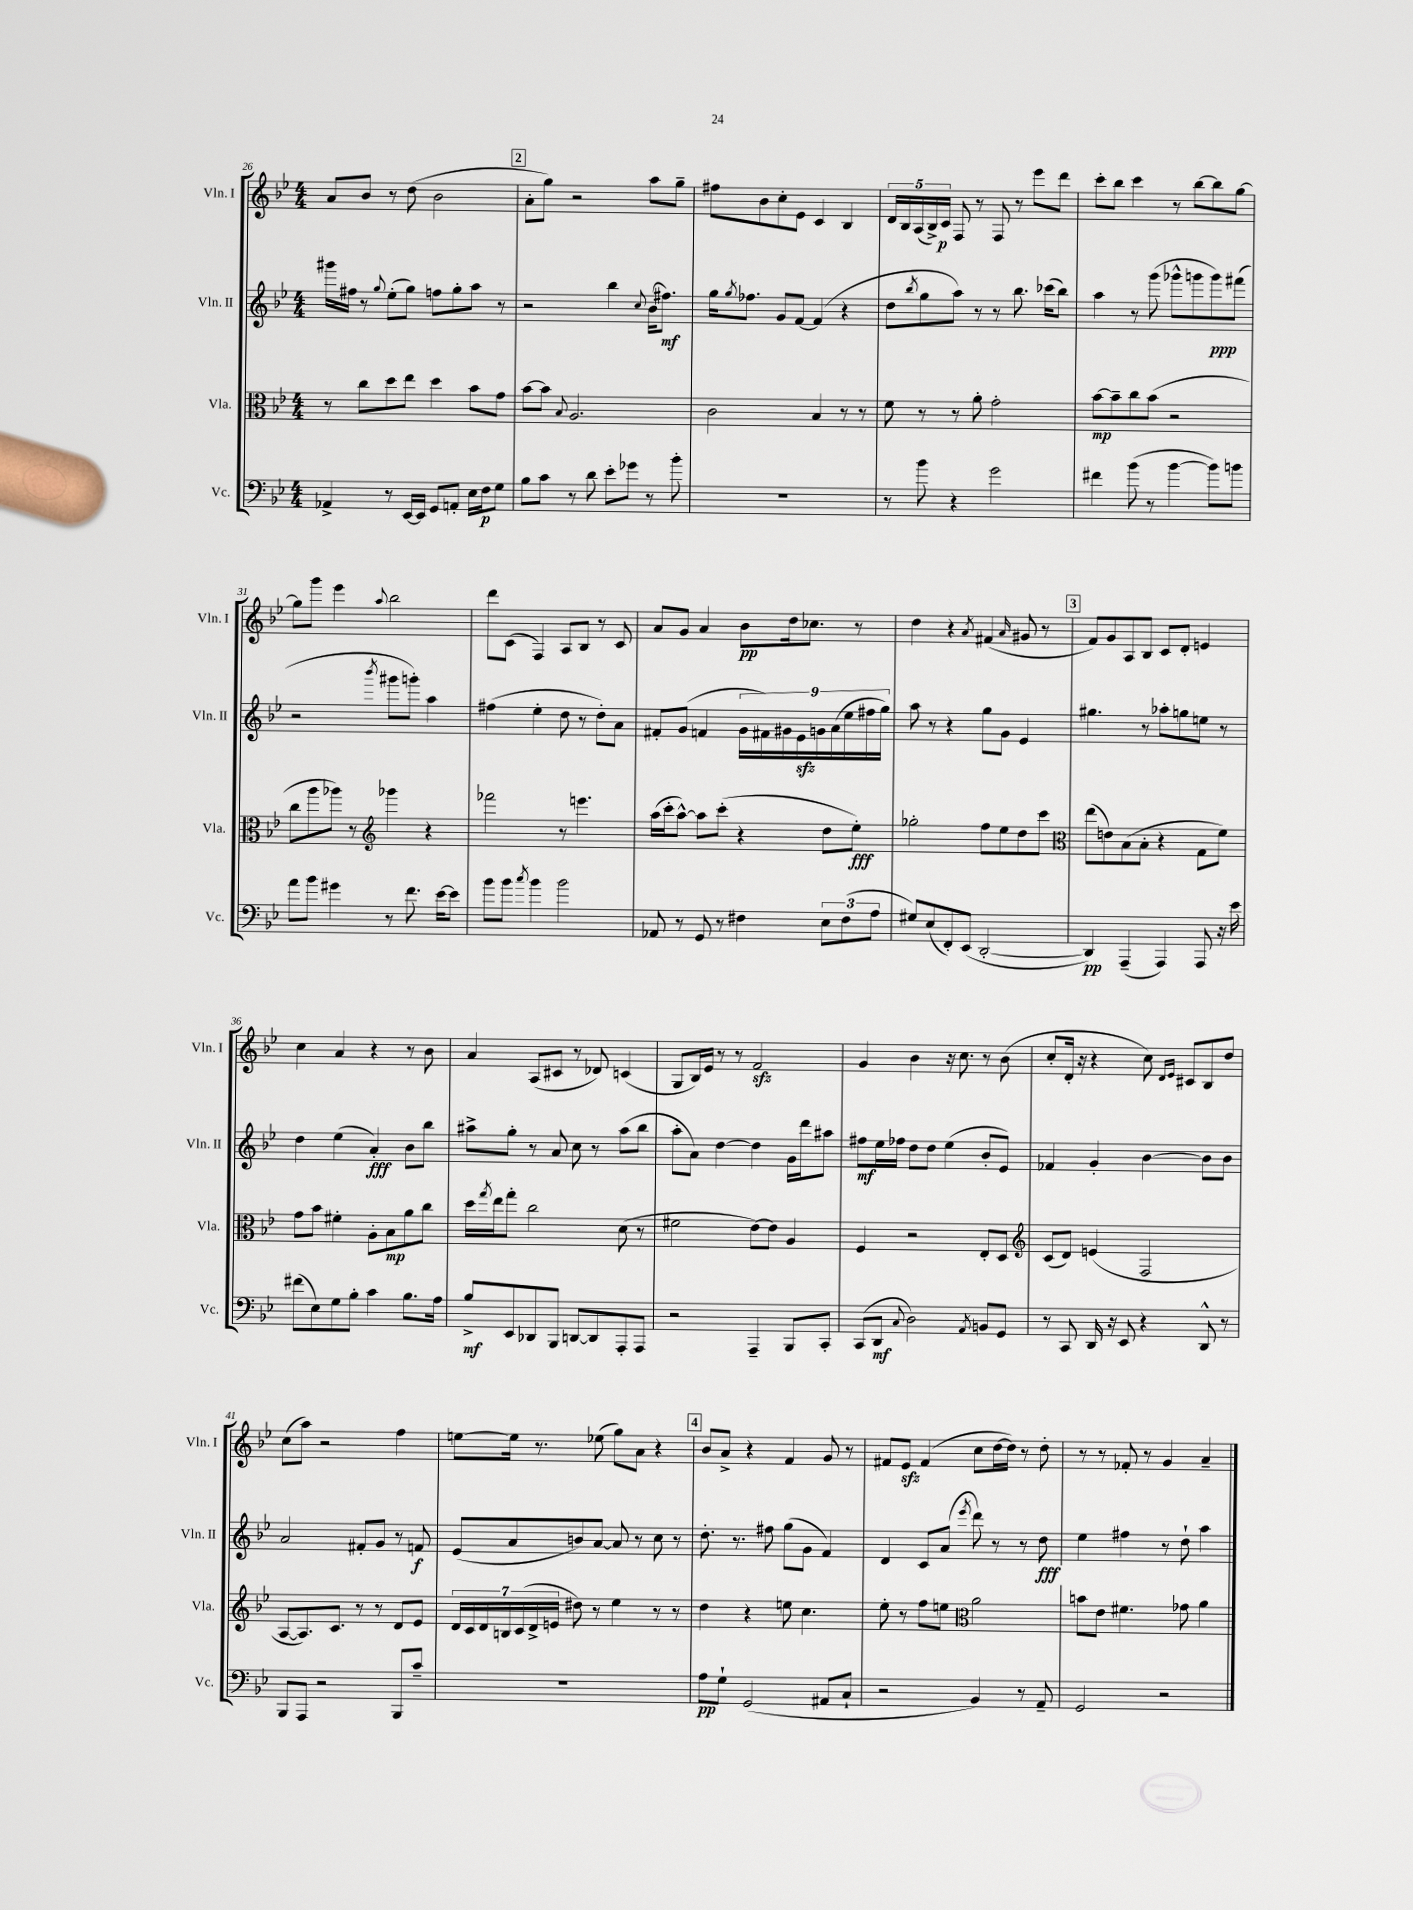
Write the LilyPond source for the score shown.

<<
\new StaffGroup <<
\new Staff = "s0" \with { instrumentName = "Vln. I" shortInstrumentName = "Vln. I" } {
    \clef treble \key bes \major \numericTimeSignature \time 4/4
    a'8 bes'8 r8 d''8( bes'2 |
    \mark \markup { \box "2" } a'8-. g''8) r2 a''8 g''8-- |
    fis''8 bes'8 c''8-. ees'8 c'4 bes4 |
    \tuplet 5/4 { d'16 bes16 a16( bes16->) c'16\p } f8 r8 f8 r8 ees'''8 d'''8 |
    c'''8-. bes''8 c'''4 r8 bes''8~ bes''8 g''8~ |
    g''8 g'''8 ees'''4 \appoggiatura { a''8 } bes''2 |
    d'''8 c'8( f4) a8 bes8 r8 c'8 |
    a'8 g'8 a'4 bes'8\pp d''16 ces''8. r8 |
    d''4 r4 \acciaccatura { a'8 } fis'4( \grace { a'16 } gis'8 r8 |
    \mark \markup { \box "3" } f'8) g'8 a8 bes8 c'8 d'8-. e'4 |
    c''4 a'4 r4 r8 bes'8 |
    a'4 a8( cis'8 r8 des'8) c'4( |
    g8 bes16) ees'16 r8 r8 f'2\sfz |
    g'4 bes'4 r16 c''8. r8 bes'8( |
    c''8-. d'16-. r16 r4 c''8) \grace { d'16 ees'16 } cis'8 bes8 d''8 |
    c''8( a''8) r2 f''4 |
    e''8~ e''16 r8. ees''8( g''8) a'8 r4 |
    \mark \markup { \box "4" } bes'8 a'8-> r4 f'4 g'8 r8 |
    fis'8 ees'8\sfz fis'4( c''8 d''16~ d''16) r8 d''8-. |
    r8 r8 fes'8-. r8 g'4 a'4-- \bar "|." |
}
\new Staff = "s1" \with { instrumentName = "Vln. II" shortInstrumentName = "Vln. II" } {
    \clef treble \key bes \major \numericTimeSignature \time 4/4
    gis'''16 fis''16 r8 \appoggiatura { g''8 } ees''8-.( g''8) f''8 g''8-. a''8 r8 |
    \mark \markup { \box "2" } r2 bes''4 \appoggiatura { c''8 } bes'16( fis''8.\mf) |
    g''16 \acciaccatura { g''8 } fes''8. g'8 f'8~ f'4( r4 |
    d''8 \acciaccatura { bes''8 } g''8 a''8) r8 r8 bes''8. ces'''16( bes''8) |
    a''4 r8 g'''8( ges'''8-^ g'''8 g'''8\ppp) fis'''8( |
    r2 \acciaccatura { bes'''8 } gis'''8 g'''8-.) a''4 |
    fis''4( ees''4-. d''8 r8 d''8-.) a'8 |
    fis'8-. g'8( f'4 \tuplet 9/8 { g'16 fis'16) gis'16 ees'16\sfz g'16 a'16( ees''16 fis''16 g''16) } |
    a''8 r8 r4 g''8 g'8 ees'4 |
    \mark \markup { \box "3" } gis''4. r8 aes''8-. g''8 e''8 r8 |
    d''4 ees''4( a'4-.\fff) bes'8 bes''8 |
    ais''8-> g''8-. r8 a'8 c''8 r8 ais''8( bes''8 |
    a''8-. a'8) d''4~ d''4 g'16 d'''16 ais''8 |
    fis''8\mf ees''16 fes''16 d''8 d''8 ees''4( bes'8-. ees'8) |
    fes'4 g'4-. bes'4~ bes'8 bes'8 |
    a'2 fis'8-. g'8 r8 f'8\f |
    ees'8( a'8 b'8) a'8~ a'8 r8 c''8 r8 |
    \mark \markup { \box "4" } d''8.-. r8. fis''8 g''8( g'8 f'4) |
    d'4 c'8 a'8( \acciaccatura { ees'''8 } d'''8) r8 r8 d''8\fff |
    ees''4 fis''4 r8 d''8-! a''4 \bar "|." |
}
\new Staff = "s2" \with { instrumentName = "Vla." shortInstrumentName = "Vla." } {
    \clef alto \key bes \major \numericTimeSignature \time 4/4
    r8 c''8 d''8 ees''8 d''4 bes'8 g'8 |
    \mark \markup { \box "2" } bes'8~ bes'8 \appoggiatura { bes8 } a2. |
    c'2 bes4 r8 r8 |
    f'8 r8 r8 a'8-. g'2-. |
    bes'8~\mp bes'8-- c''8 bes'8( r2 |
    c''8 a''8 aes''8) r8 \clef treble ges'''4 r4 |
    fes'''2 r8 e'''4. |
    a''16( c'''16-. a''8~-^) a''8 c'''8-.( r4 d''8 ees''8-.\fff) |
    ges''2-. f''8 ees''8 d''8 c'''8 |
    \mark \markup { \box "3" } \clef alto ees''8( e'8) bes8( bes8-. r4 g8 f'8) |
    g'8 bes'8 fis'4-. a8-. bes8\mp a'8 c''8 |
    d''16 \acciaccatura { g''8 } ees''16 g''8-. c''2 d'8( r8 |
    fis'2 ees'8~) ees'8 a4 |
    f4 r2 ees8-. d8 |
    \clef treble c'8( d'8) e'4( f2 |
    a8~ a8.) c'8. r8 r8 d'8 ees'8 |
    \tuplet 7/4 { d'16 c'16 d'16 b16 c'16( d'16-> e'16 } dis''8) r8 ees''4 r8 r8 |
    \mark \markup { \box "4" } d''4 r4 e''8 c''4. |
    ees''8-. r8 f''8 e''8 \clef alto a'2 |
    b'8 ees'8 fis'4. ges'8 a'4 \bar "|." |
}
\new Staff = "s3" \with { instrumentName = "Vc." shortInstrumentName = "Vc." } {
    \clef bass \key bes \major \numericTimeSignature \time 4/4
    aes,4-> r8 ees,16~ ees,16 g,8 a,8-. ees16 f16\p g8 |
    \mark \markup { \box "2" } bes8 c'8 r8 d'8 ees'8-. ges'8 r8 bes'8-. |
    R1 |
    r8 bes'8 r4 g'2 |
    fis'4 bes'8( r8 bes'4~ bes'8) b'8 |
    a'8 bes'8 gis'4 r8 f'8. ees'16~ ees'8 |
    bes'8 bes'8 \acciaccatura { c''8 } bes'4 bes'2 |
    aes,8 r8 g,8 r8 fis4 \tuplet 3/2 { ees8 fis8( a8 } |
    gis8) ees8( f,8-.) ees,8( d,2~-. |
    \mark \markup { \box "3" } d,4\pp) a,,4--( a,,4) a,,8 r16 ees'16 |
    fis'8( ees8) g8 bes8-. c'4 bes8. a16 |
    bes8->\mf ees,8 des,8 bes,,8 d,8~ d,8 a,,8-. a,,8 |
    r2 a,,4-- bes,,8 c,8-. |
    c,8( d,8\mf \appoggiatura { c8 } d2) \acciaccatura { a,8 } b,8 g,8 |
    r8 c,8 d,16 r16 ees,8 r4 d,8-^ r8 |
    bes,,8 a,,8 r2 bes,,8 c'8-- |
    R1 |
    \mark \markup { \box "4" } a8\pp g8-! g,2( ais,8 c8-! |
    r2 bes,4) r8 a,8-- |
    g,2 r2 \bar "|." |
}
>>
>>
\layout { \context { \Score currentBarNumber = #26 } }
